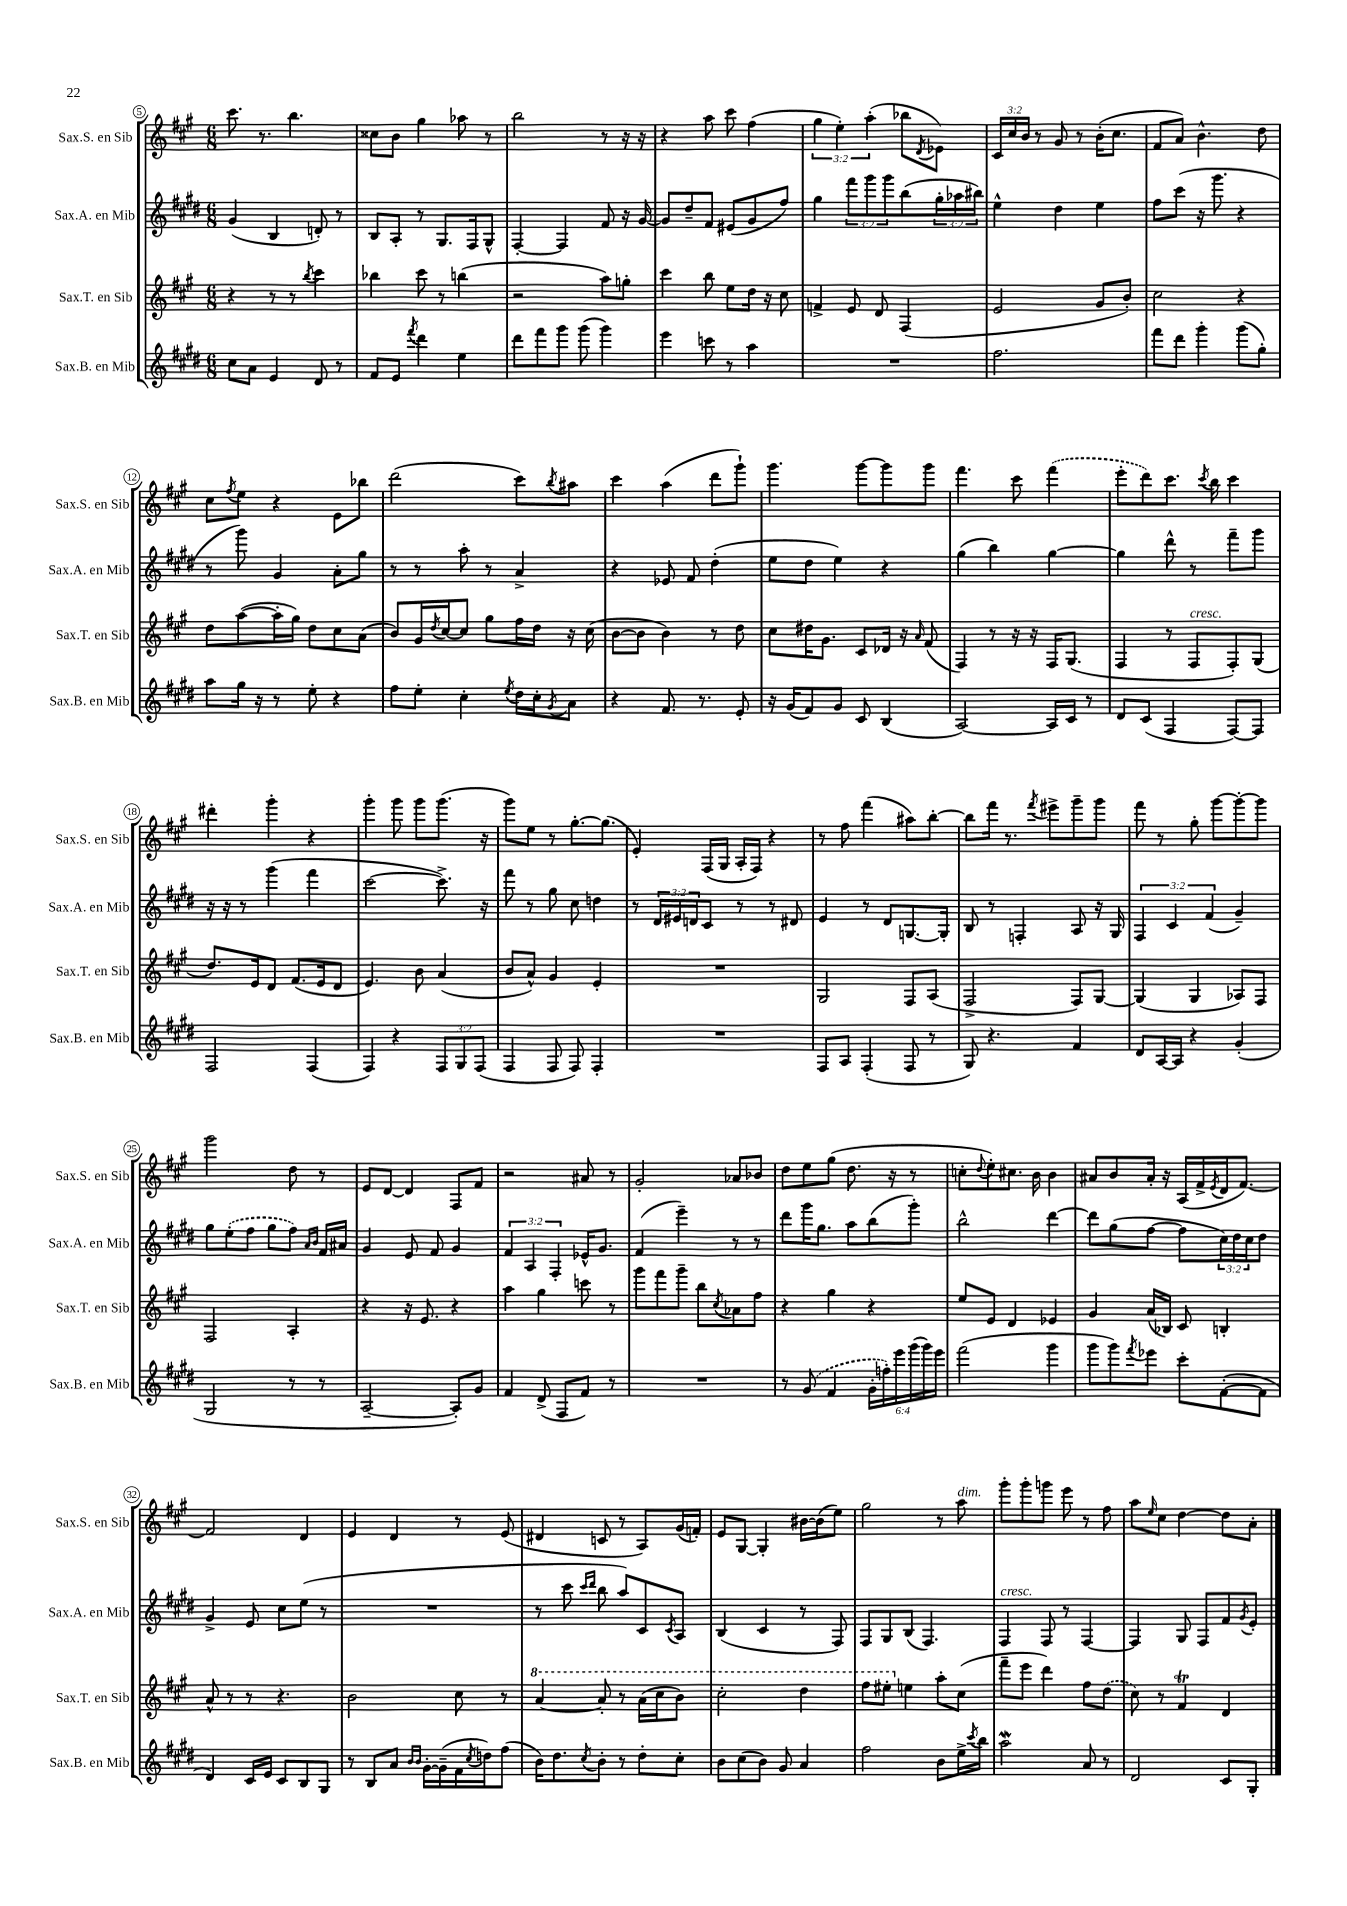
<<
\new StaffGroup <<
\new Staff = "s0" \with { instrumentName = "Sax.S. en Sib" shortInstrumentName = "Sax.S. en Sib" } {
    \clef treble \key a \major \numericTimeSignature \time 6/8 \override Staff.TupletNumber.text = #tuplet-number::calc-fraction-text
    cis'''8. r8. b''4. |
    cisis''8 b'8 gis''4 aes''8 r8 |
    b''2 r8 r16 r16 |
    r4 a''8 cis'''8 fis''4( |
    \tuplet 3/2 { gis''4 e''4-.) a''4-.( } bes''8 \acciaccatura { d'8 } ees'8) |
    \tuplet 3/2 { cis'16 cis''16 b'16 } r8 gis'8 r8 b'16-.( cis''8. |
    fis'8 a'8) b'4.-^ d''8 |
    cis''8 \acciaccatura { fis''8 } e''8 r4 e'8 bes''8 |
    d'''2( cis'''8) \acciaccatura { b''8 } ais''8 |
    cis'''4 a''4( d'''8 gis'''8-!) |
    gis'''4. gis'''8~ gis'''8 gis'''8 |
    fis'''4. cis'''8 \once \slurDashed fis'''4( |
    e'''8-. d'''8) cis'''8. \acciaccatura { cis'''8 } b''16 cis'''4 |
    dis'''4-. gis'''4-. r4 |
    gis'''4-. gis'''8 gis'''8 gis'''8.( r16 |
    gis'''8) e''8 r8 gis''8.~-. gis''8.( |
    e'4-.) fis16( gis16 a16-. fis16) r4 |
    r8 fis''8 fis'''4( ais''8) b''8~-. |
    b''8 fis'''16 r8. \acciaccatura { fis'''8 } eis'''8-> gis'''8-- gis'''8 |
    fis'''8 r8 gis''8-. gis'''8~ gis'''8~-. gis'''8 |
    gis'''2 d''8 r8 |
    e'8 d'8~ d'4 fis8 fis'8 |
    r2 ais'8 r8 |
    gis'2-. aes'8 bes'8 |
    d''8 e''8 gis''8( d''8. r16 r8 |
    c''8-. \appoggiatura { d''8 } e''8-.) cis''8. b'16 b'4 |
    ais'8 b'8 ais'16-. r16 a16( fis'16-> \acciaccatura { e'8 } d'16 fis'8.~) |
    fis'2 d'4 |
    e'4 d'4 r8 e'8( |
    dis'4 c'8 r8 a8) gis'16( f'16-.) |
    e'8 gis8~ gis4-. bis'16~ bis'16( e''8) |
    gis''2 r8 a''8^\markup { \italic "dim." } |
    gis'''8-. gis'''8-. g'''8 e'''8 r8 fis''8 |
    a''8 \grace { e''16 } cis''8 d''4~ d''8 a'8-. \bar "|." |
}
\new Staff = "s1" \with { instrumentName = "Sax.A. en Mib" shortInstrumentName = "Sax.A. en Mib" } {
    \clef treble \key e \major \numericTimeSignature \time 6/8 \override Staff.TupletNumber.text = #tuplet-number::calc-fraction-text
    gis'4( b4 d'8-.) r8 |
    b8 a8-. r8 gis8. fis16 gis8-^ |
    fis4~-. fis4 fis'8 r16 gis'16~ |
    gis'8 dis''8-- fis'8 eis'8( gis'8 fis''8) |
    gis''4 \tuplet 3/2 { fis'''8 gis'''8 gis'''8 } b''8( \tuplet 3/2 { gis''16-. aes''16 bis''16) } |
    e''4-^ dis''4 e''4 |
    fis''8 cis'''8( r16 gis'''8. r4 |
    r8 gis'''8) gis'4 a'8-. gis''8 |
    r8 r8 a''8-. r8 a'4-> |
    r4 ees'8 fis'8 dis''4-.( |
    e''8 dis''8 e''4) r4 |
    gis''4( b''4) gis''4~ |
    gis''4 dis'''8-^ r8 fis'''8-- gis'''8 |
    r16 r16 r8 gis'''4( fis'''4 |
    cis'''2~ cis'''8.->) r16 |
    fis'''8 r8 gis''8 cis''8 d''4 |
    r8 \tuplet 3/2 { dis'16 eis'16 d'16 } cis'8 r8 r8 dis'8 |
    e'4 r8 dis'8 g8.~ g16-. |
    b8 r8 f4-. a8 r16 gis16 |
    \tuplet 3/2 { fis4 cis'4 fis'4( } gis'4--) |
    gis''8 \once \slurDashed e''8-.( fis''8 gis''8 fis''8) \grace { a'16 b'16 } fis'16 ais'16 |
    gis'4 e'8 fis'8 gis'4 |
    \tuplet 3/2 { fis'4 a4 fis4-. } ees'16-^ gis'8. |
    fis'4( e'''4--) r8 r8 |
    dis'''8 gis'''16 gis''8. a''8 b''8( gis'''8-.) |
    b''2-^ dis'''4~ |
    dis'''8 gis''8( fis''8~ fis''8 \tuplet 3/2 { cis''16) dis''16 cis''16 } dis''8 |
    gis'4-> e'8 cis''8 e''8( r8 |
    R2. |
    r8 cis'''8 \grace { cis'''16 dis'''16 } b''8 a''8) cis'8 \acciaccatura { cis'8 } a8 |
    b4( cis'4 r8 fis8) |
    fis8 gis8 b8( fis4.) |
    fis4^\markup { \italic "cresc." } fis8 r8 fis4~ |
    fis4 gis8 fis8 fis'8 \acciaccatura { gis'8 } e'8-. \bar "|." |
}
\new Staff = "s2" \with { instrumentName = "Sax.T. en Sib" shortInstrumentName = "Sax.T. en Sib" } {
    \clef treble \key a \major \numericTimeSignature \time 6/8
    r4 r8 r8 \acciaccatura { b''8 } cis'''4 |
    bes''4 cis'''8 r8 b''4( |
    r2 a''8) g''8-. |
    cis'''4 b''8 e''8 d''16 r16 cis''8 |
    f'4-> e'8 d'8 fis4( |
    e'2 gis'8 b'8-.) |
    cis''2 r4 |
    d''8 a''8~( a''16-. gis''16) d''8 cis''8 a'8( |
    b'8) gis'16 \acciaccatura { d''8 } cis''16~ cis''8 gis''8 fis''16 d''16 r16 cis''16( |
    b'8~ b'8 b'4) r8 d''8 |
    cis''8 dis''16 gis'8. cis'8 des'16 r16 \grace { a'16 } fis'8( |
    fis4) r8 r16 r16 fis16 gis8.( |
    fis4 r8 fis8^\markup { \italic "cresc." } fis8-.) gis8( |
    d''8.) e'16 d'8 fis'8.( e'16 d'8 |
    e'4.) b'8 a'4( |
    b'8 a'8-^) gis'4 e'4-. |
    R2. |
    gis2 fis8 a8( |
    fis2-> fis8) gis8~ |
    gis4( gis4 aes8) fis8 |
    fis2 a4-. |
    r4 r16 e'8. r4 |
    a''4 gis''4 c'''8 r8 |
    gis'''8 fis'''8 gis'''8-- b''8 \acciaccatura { cis''8 } aes'8 fis''8 |
    r4 gis''4 r4 |
    e''8 e'8 d'4 ees'4 |
    gis'4 a'16( bes16) cis'8 b4-. |
    a'8-^ r8 r8 r4. |
    b'2 cis''8 r8 |
    \ottava #1 a''4~ a''8-. r8 a''16( cis'''16 b''8) |
    cis'''2-. d'''4 |
    fis'''8 eis'''8-. \ottava #0 e''!4 a''8-. cis''8( |
    fis'''8-- e'''8 d'''4) fis''8 \once \slurDashed d''8( |
    cis''8) r8 fis'4\trill d'4 \bar "|." |
}
\new Staff = "s3" \with { instrumentName = "Sax.B. en Mib" shortInstrumentName = "Sax.B. en Mib" } {
    \clef treble \key e \major \numericTimeSignature \time 6/8 \override Staff.TupletNumber.text = #tuplet-number::calc-fraction-text
    cis''8 a'8 e'4 dis'8 r8 |
    fis'8 e'8 \acciaccatura { fis'''8 } dis'''4 e''4 |
    dis'''8 fis'''8 gis'''8 gis'''8( gis'''4) |
    e'''4 c'''8 r8 a''4 |
    R2. |
    fis''2. |
    fis'''8 dis'''8 gis'''4-. gis'''8( gis''8-.) |
    a''8 gis''16 r16 r8 e''8-. r4 |
    fis''8 e''8-. cis''4-. \acciaccatura { e''8 } dis''16 cis''16-. \acciaccatura { gis'8 } a'8 |
    r4 fis'8. r8. e'8-. |
    r16 gis'16( fis'8) gis'8 cis'8 b4( |
    a2~) a16 cis'16 r8 |
    dis'8 cis'8( fis4 fis8~) fis8 |
    fis2 fis4( |
    fis4) r4 \tuplet 3/2 { fis8 gis8 fis8( } |
    fis4 fis8 fis8) fis4-. |
    R2. |
    fis8 a8 fis4-.( fis8 r8 |
    gis8) r4. fis'4 |
    dis'8 a16~ a16 r4 gis'4-.( |
    gis2 r8 r8 |
    a2~-- a8-.) gis'8 |
    fis'4 dis'8->( fis8 fis'8) r8 |
    R2. |
    r8 \once \slurDashed gis'8( fis'4 \tuplet 6/4 { gis'16-. f''16-.) e'''16 gis'''16( gis'''16) e'''16 } |
    fis'''2( gis'''4 |
    gis'''8 gis'''8) \acciaccatura { fis'''8 } ees'''8 cis'''8-. fis'8~-.( fis'8 |
    dis'4) cis'16 e'16 cis'8 b8 gis8 |
    r8 b8 a'8 \grace { b'16 b'16 } gis'16~-. gis'16--( fis'16 \acciaccatura { cis''8 } d''16) fis''8( |
    b'16) dis''8. \acciaccatura { cis''8 } b'8-. r8 dis''8-. cis''8-. |
    b'8 cis''8( b'8) gis'8 a'4 |
    fis''2 b'8 e''16-> \acciaccatura { cis'''8 } b''16 |
    a''2\mordent a'8 r8 |
    dis'2 cis'8 gis8-. \bar "|." |
}
>>
>>
\layout { \context { \Score currentBarNumber = #5 \override BarNumber.stencil = #(make-stencil-circler 0.1 0.3 ly:text-interface::print) } }
